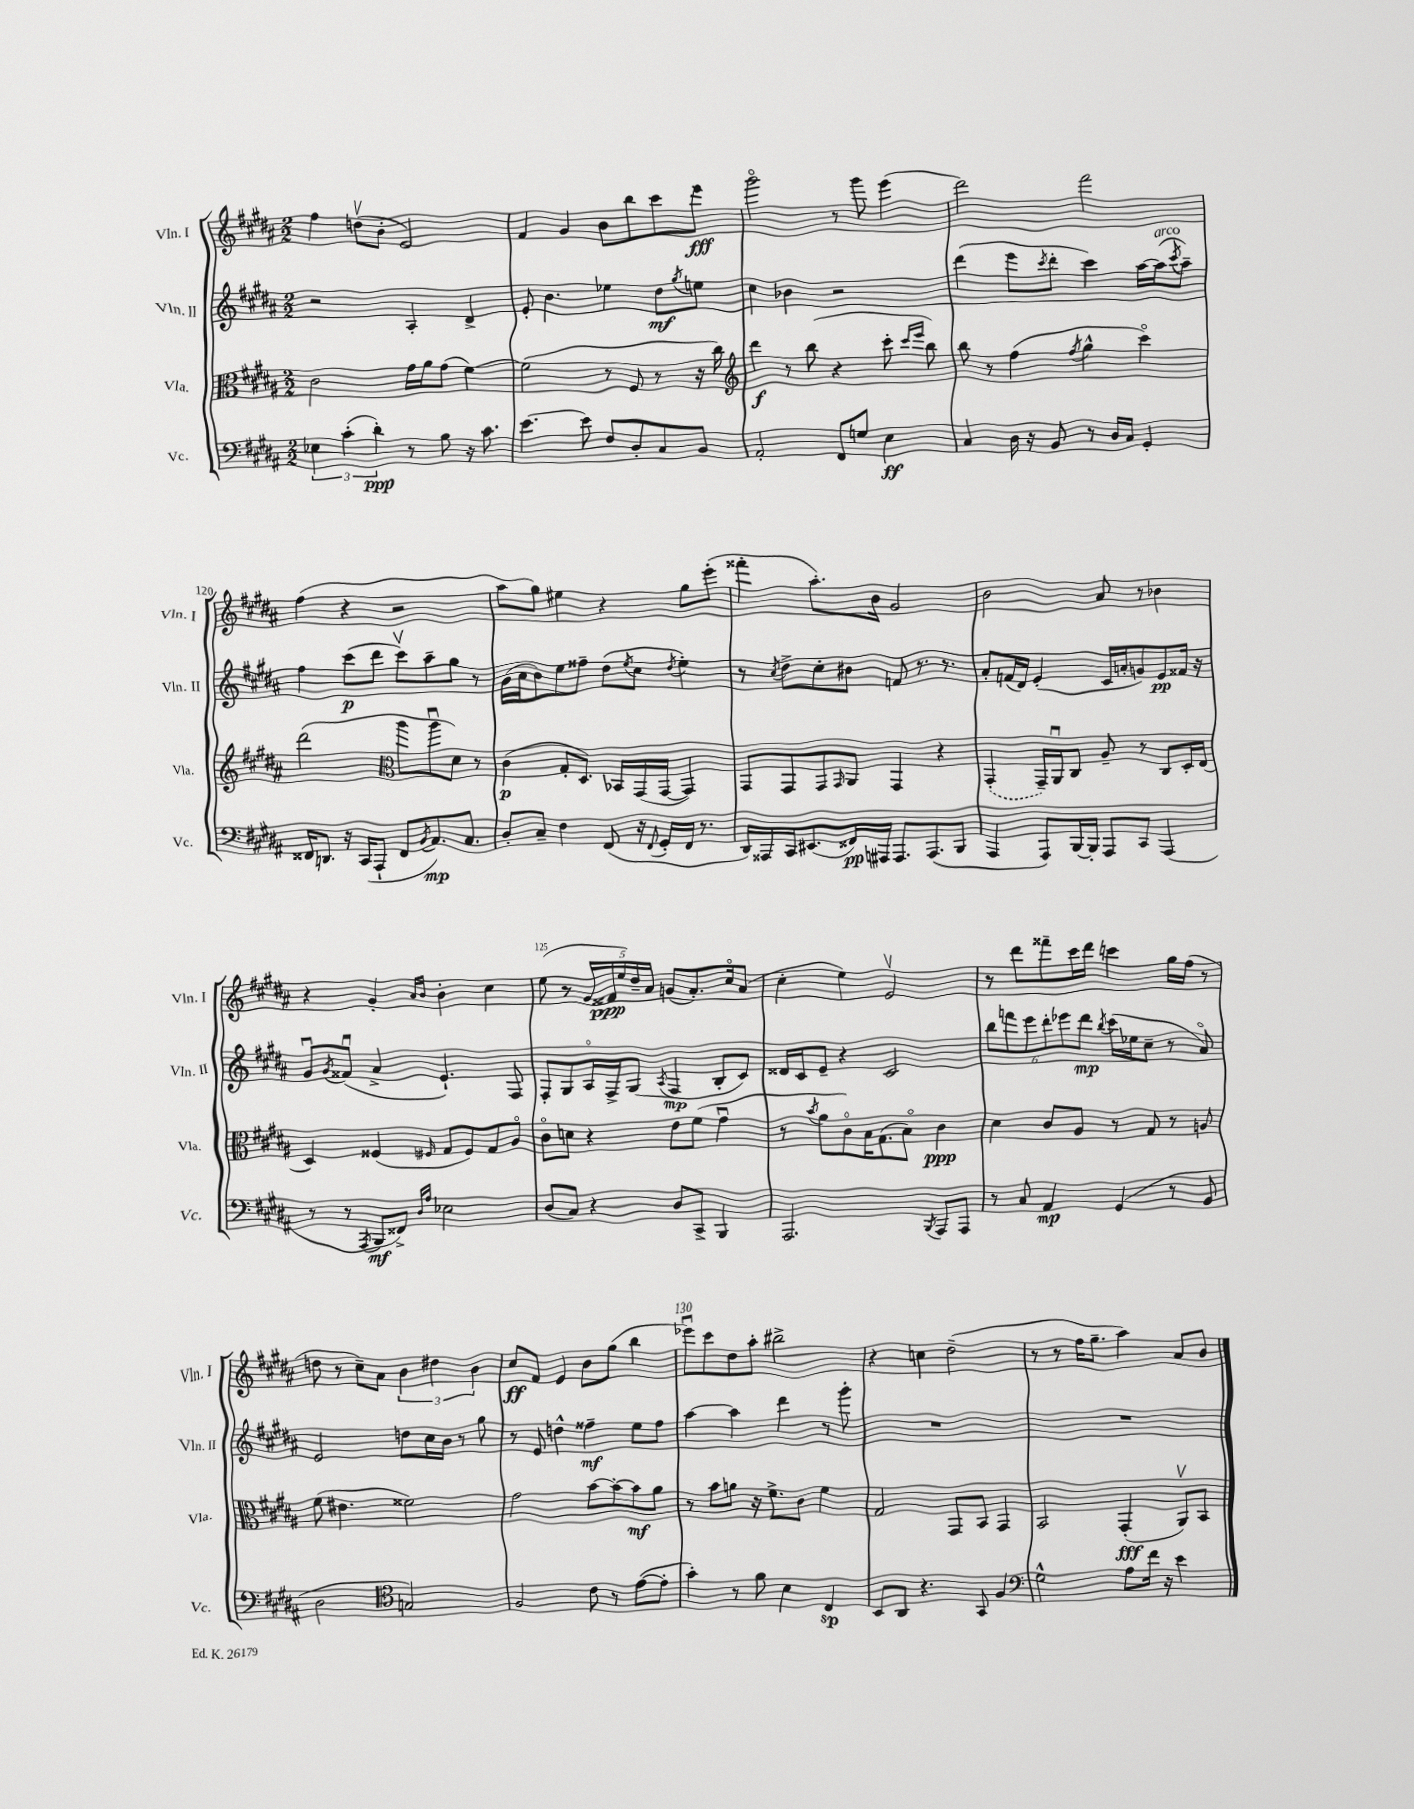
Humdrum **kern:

**kern	**dynam	**kern	**dynam	**kern	**dynam	**kern	**dynam
*part4	*part4	*part3	*part3	*part2	*part2	*part1	*part1
*staff4	*staff4	*staff3	*staff3	*staff2	*staff2	*staff1	*staff1
*I"Vc.	*	*I"Vla.	*	*I"Vln. II	*	*I"Vln. I	*
*I'Vc.	*	*I'Vla.	*	*I'Vln. II	*	*I'Vln. I	*
*clefF4	*	*clefC3	*	*clefG2	*	*clefG2	*
*k[f#c#g#d#a#]	*	*k[f#c#g#d#a#]	*	*k[f#c#g#d#a#]	*	*k[f#c#g#d#a#]	*
*M2/2	*	*M2/2	*	*M2/2	*	*M2/2	*
=116	=116	=116	=116	=116	=116	=116	=116
6E-X\	.	2c#\	.	2r	.	4ff#\	.
(6c#'\	.	.	.	.	.	.	.
.	.	.	.	.	.	(8ddnv\L	.
6d#'\)	ppp	.	.	.	.	.	.
.	.	.	.	.	.	8b'\J	.
8r	.	16g#\LL	.	4A#'/	.	2e/)	.
.	.	16a#\J	.	.	.	.	.
8B\	.	(8g#\J	.	.	.	.	.
16r	.	[4f#\)	.	4d#^/	.	.	.
8.c#\	.	.	.	.	.	.	.
=117	=117	=117	=117	=117	=117	=117	=117
[4.e\	.	(2f#\]	.	8e'/	.	4f#/	.
.	.	.	.	4.b\	.	.	.
.	.	.	.	.	.	4g#/	.
8e\]	.	.	.	.	.	.	.
8F#/L	.	8r	.	4ee-X\	.	8b\L	.
8D#'/	.	8F#/	.	.	.	8bb\	.
8C#/	.	8r	.	8dd#\L	mf	8ccc#\	.
.	.	.	.	8qgg#/	.	.	.
8BB/J	.	16r	.	8een\J	.	8eee\J	fff
.	.	16cc#\)	.	.	.	.	.
=118	=118	=118	=118	=118	=118	=118	=118
*	*	*clefG2	*	*	*	*	*
2AA#'/	.	4ddd#\	f	4cc#\	.	2ggg#\	.
.	.	8r	.	4b-X\	.	.	.
.	.	(8bb\	.	.	.	.	.
8FF#/L	.	4r	.	2r	.	8r	.
8Gn/J	.	.	.	.	.	8ggg#\	.
4E\	ff	8ccc#'\	.	.	.	(4eee\	.
.	.	16qqccc#/LL	.	.	.	.	.
.	.	16qqeee/JJ	.	.	.	.	.
.	.	8bb\)	.	.	.	.	.
=119	=119	=119	=119	=119	=119	=119	=119
4C#/	.	8bb\	.	(4ddd#\	.	2ddd#\)	.
.	.	8r	.	.	.	.	.
16D#\	.	(4ff#\	.	8eee\L	.	.	.
16r	.	.	.	.	.	.	.
.	.	.	.	8qccc#/	.	.	.
8BB/	.	.	.	8ddd#'\J	.	.	.
.	.	8qff#/	.	.	.	.	.
8r	.	4gg#^^\	.	4ccc#\)	.	2fff#\	.
16D#/LL	.	.	.	.	.	.	.
16C#/JJ	.	.	.	.	.	.	.
4GG#'/	.	4ccc#\)	.	[16aa#\LL	.	.	.
!	!	!	!	!LO:TX:a:i:t=arco	!	!	!
.	.	.	.	(16aa#\J]	.	.	.
.	.	.	.	8qccc#/	.	.	.
.	.	.	.	8aa#~\J)	.	.	.
!!LO:LB:g=z
=120	=120	=120	=120	=120	=120	=120	=120
16FF##X/KL	.	(2ddd#\	.	4ff#\	.	(4ff#\	.
8.DDn/J	.	.	.	.	.	.	.
16r	.	.	.	(8ccc#\L	p	4r	.
(16CC#/KL	.	.	.	.	.	.	.
8AAA#`/J	.	.	.	8ddd#\J	.	.	.
*	*	*clefC3	*	*	*	*	*
8FF##/L	.	8aa#\L	.	8ccc#v\L)	.	2r	.
8qBB/	.	.	.	.	.	.	.
8.AA#/)	mp	8aa#u\	.	8aa#~\	.	.	.
.	.	8d#\J)	.	8gg#\J	.	.	.
8.C#/J	.	.	.	.	.	.	.
.	.	8r	.	8r	.	.	.
=121	=121	=121	=121	=121	=121	=121	=121
8D#'/L	.	(4c#\	p	(16g#\LL	.	8aa#\L	.
.	.	.	.	16a#\J	.	.	.
8C#~/J	.	.	.	8b\)	.	8gg#\J)	.
4F#\	.	8G#'/L	.	8ee\	.	4ee#X\	.
.	.	8.D#/J)	.	8ff##X~\J	.	.	.
(8FF#/	.	.	.	(8dd#\L	.	4r	.
.	.	16BB-X/LL	.	.	.	.	.
.	.	.	.	8qee/	.	.	.
16r	.	(16GG#/	.	8cc#\J	.	.	.
8qqFF#/	.	.	.	.	.	.	.
16GG#'/LL	.	[16GG#/JJ	.	.	.	.	.
.	.	.	.	8qdd#/	.	.	.
16FF#/JJ	.	4GG#/])	.	4ee'\)	.	8gg#\L	.
8.r	.	.	.	.	.	.	.
.	.	.	.	.	.	(8eee'\J	.
=122	=122	=122	=122	=122	=122	=122	=122
16DD#/LL)	.	8GG#/L	.	8r	.	4fff##X'\	.
16AAA##X/	.	.	.	.	.	.	.
.	.	.	.	8qcc#/	.	.	.
16CC#/J	.	8GG#/	.	8dd#^\L	.	.	.
(8.EE#X/	.	.	.	.	.	.	.
.	.	8GG#/	.	8cc#'\	.	8.aa#'\L)	.
.	.	16qqGG#/	.	.	.	.	.
16FF##X/L)	pp	8AA#/J	.	8b#X\J	.	.	.
16AAA#X/JJ	.	.	.	.	.	16b\Jk	.
8.AAA#/L	.	4GG#/	.	8fn/	.	2g#/	.
.	.	.	.	8.r	.	.	.
(8.AAA#/	.	.	.	.	.	.	.
.	.	4r	.	.	.	.	.
.	.	.	.	8.r	.	.	.
8BBB/J	.	.	.	.	.	.	.
=123	=123	=123	=123	=123	=123	=123	=123
4AAA#/	.	(4GG#'/	.	8a#'/L	.	2b\	.
.	.	.	.	(16fn/L	.	.	.
.	.	.	.	16d#/JJ)	.	.	.
8AAA#/L)	.	16GG#~/LL)	.	(4e'/	.	.	.
.	.	16AA#u/J	.	.	.	.	.
[16BBB/L	.	8C#/J	.	.	.	.	.
16BBB'/JJ]	.	.	.	.	.	.	.
8AAA#/L	.	8A#~/	.	16c#/LL	.	8a#/	.
.	.	.	.	16an'/J	.	.	.
8CC#/J	.	8r	.	8gn/)	.	8r	.
(4AAA#/	.	8C#/L	.	8e/	pp	4b-X\	.
.	.	16D#'/L	.	16f##X/Jk	.	.	.
.	.	(16E/JJ	.	16r	.	.	.
!!LO:LB:g=z
=124	=124	=124	=124	=124	=124	=124	=124
8r	.	4D#/)	.	8g#u/L	.	4r	.
.	.	.	.	8qg#/	.	.	.
8r	.	.	.	(8f##Xu/J	.	.	.
8qAAA#/	.	.	.	.	.	.	.
8BBB/L	mf	(4F##X/	.	4a#^/	.	4g#'/	.
8FF##X^/J)	.	.	.	.	.	.	.
16qqD#/LL	.	.	.	.	.	16qqa#/LL	.
16qqA#/JJ	.	16qqF#X/	.	.	.	16qqb/JJ	.
2E-X\	.	8G#/L	.	4.e`/)	.	4b'\	.
.	.	8F#/)	.	.	.	.	.
.	.	8G#/	.	.	.	4cc#\	.
.	.	8A#/J	.	8F#/	.	.	.
=125	=125	=125	=125	=125	=125	=125	=125
(8D#/L	.	8c#\L	.	8F#'/L	.	(8ee\	.
8C#/J)	.	8dn\J	.	8G#/	.	8r	.
4r	.	4r	.	16A#/L	.	20g#/LL	.
.	.	.	.	.	.	20f##X/	ppp
.	.	.	.	16F#^/J	.	.	.
.	.	.	.	.	.	20ee/)	.
.	.	.	.	(8G#/J	.	.	.
.	.	.	.	.	.	20dd#~/	.
.	.	.	.	.	.	20a#/JJ	.
.	.	.	.	8qA#/	.	.	.
8D#/L	.	8e\L	.	4F#/	mp	(8gn/L	.
8CC#^/J	.	(8f#\J	.	.	.	8.a#'/)	.
4BBB/	.	4g#u\	.	8B'/L	.	.	.
.	.	.	.	.	.	16cc#/k	.
.	.	.	.	8c#/J)	.	(8a#/J	.
=126	=126	=126	=126	=126	=126	=126	=126
2.AAA#/	.	8r	.	16d##X/LL	.	4cc#'\	.
.	.	.	.	16c#/J	.	.	.
.	.	8qb/	.	.	.	.	.
.	.	8a#\L	.	8e~/J	.	.	.
.	.	8c#\)	.	4r	.	4ee\)	.
.	.	16B\K	.	.	.	.	.
.	.	(8.G#\	.	.	.	.	.
.	.	.	.	2c#/	.	2ev/	.
.	.	8B\J)	.	.	.	.	.
8qBBB/	.	.	.	.	.	.	.
8AAA#/L	.	4c#\	ppp	.	.	.	.
8AAA#/J	.	.	.	.	.	.	.
=127	=127	=127	=127	=127	=127	=127	=127
8r	.	4d#\	.	12bb\L	.	8r	.
.	.	.	.	12fffn\	.	.	.
8C#/	.	.	.	.	.	8ddd#\L	.
.	.	.	.	12eee\	.	.	.
4AA#/	mp	8c#/L	.	12ddd#'\	.	8fff##X~\	.
.	.	.	.	12eee-X\	.	.	.
.	.	8A#/J	.	.	.	16ccc#\L	.
.	.	.	.	12ddd#\J	mp	.	.
.	.	.	.	.	.	16ddd#\JJ	.
.	.	.	.	8qbb/	.	.	.
(4GG#/	.	8r	.	(16ccc#\LL	.	4cccn\	.
.	.	.	.	16ee-X\J	.	.	.
.	.	8G#/	.	8cc#~\J	.	.	.
8r	.	8r	.	8r	.	16gg#\LL	.
.	.	.	.	.	.	(16ff#\JJ	.
8BB/	.	8An/	.	8a#/)	.	8r	.
!!LO:LB:g=z
=128	=128	=128	=128	=128	=128	=128	=128
2D#\	.	(8f#\	.	2e/	.	8ddn\	.
.	.	4.e#X\	.	.	.	8r	.
.	.	.	.	.	.	8cc#~\L)	.
.	.	.	.	.	.	8a#\J	.
*clefC4	*	*	*	*	*	*	*
2Gn/)	.	2f##X\)	.	8ddn\L	.	6b\	.
.	.	.	.	16cc#\L	.	.	.
.	.	.	.	.	.	6dd#X\	.
.	.	.	.	16b\JJ	.	.	.
.	.	.	.	8r	.	.	.
.	.	.	.	.	.	6b\	.
.	.	.	.	8gg#\	.	.	.
=129	=129	=129	=129	=129	=129	=129	=129
2F#/	.	2g#\	.	8r	.	8cc#/L	ff
.	.	.	.	8e/	.	8f#/J	.
.	.	.	.	4ddn^^\	.	4e/	.
8c#\	.	[8b\L	.	4ff##X~\	mf	8b\L	.
8r	.	8b'\_	.	.	.	(8gg#\J	.
([8e\L	.	8b\]	mf	8ee\L	.	4bb\	.
8e'\J]	.	8a#\J	.	8ff##\J	.	.	.
=130	=130	=130	=130	=130	=130	=130	=130
4g#'\)	.	8r	.	[4aa#\	.	8eee-Xu\L)	.
.	.	8b\L	.	.	.	8ccc#\	.
8r	.	8an\J	.	4aa#\]	.	8dd#\	.
8f#\	.	16r	.	.	.	8aa#'\J	.
.	.	8.f#^\L	.	.	.	.	.
4B\	.	.	.	4ddd#\	.	2bb#X^\	.
.	.	8c#\J	.	.	.	.	.
4C#/	sp	4f#\	.	8r	.	.	.
.	.	.	.	8ggg#'\	.	.	.
=131	=131	=131	=131	=131	=131	=131	=131
8BB/L	.	2G#/	.	1r	.	4r	.
8AA#/J	.	.	.	.	.	.	.
4.r	.	.	.	.	.	4ccn\	.
.	.	8GG#/L	.	.	.	(2dd#~\	.
8GG#/	.	8BB/J	.	.	.	.	.
4F#/	.	4GG#/	.	.	.	.	.
=132	=132	=132	=132	=132	=132	=132	=132
*clefF4	*	*	*	*	*	*	*
2G#^^\	.	2BB/	.	1r	.	8r	.
.	.	.	.	.	.	8r	.
.	.	.	.	.	.	16ff#\KL	.
.	.	.	.	.	.	8.gg#~\J	.
8A#\L	.	(4GG#'/	fff	.	.	4aa#\)	.
16f#\Jk	.	.	.	.	.	.	.
16r	.	.	.	.	.	.	.
4e\	.	8AA#v/L)	.	.	.	8a#/L	.
.	.	8BB/J	.	.	.	8b/J	.
==	==	==	==	==	==	==	==
*-	*-	*-	*-	*-	*-	*-	*-
